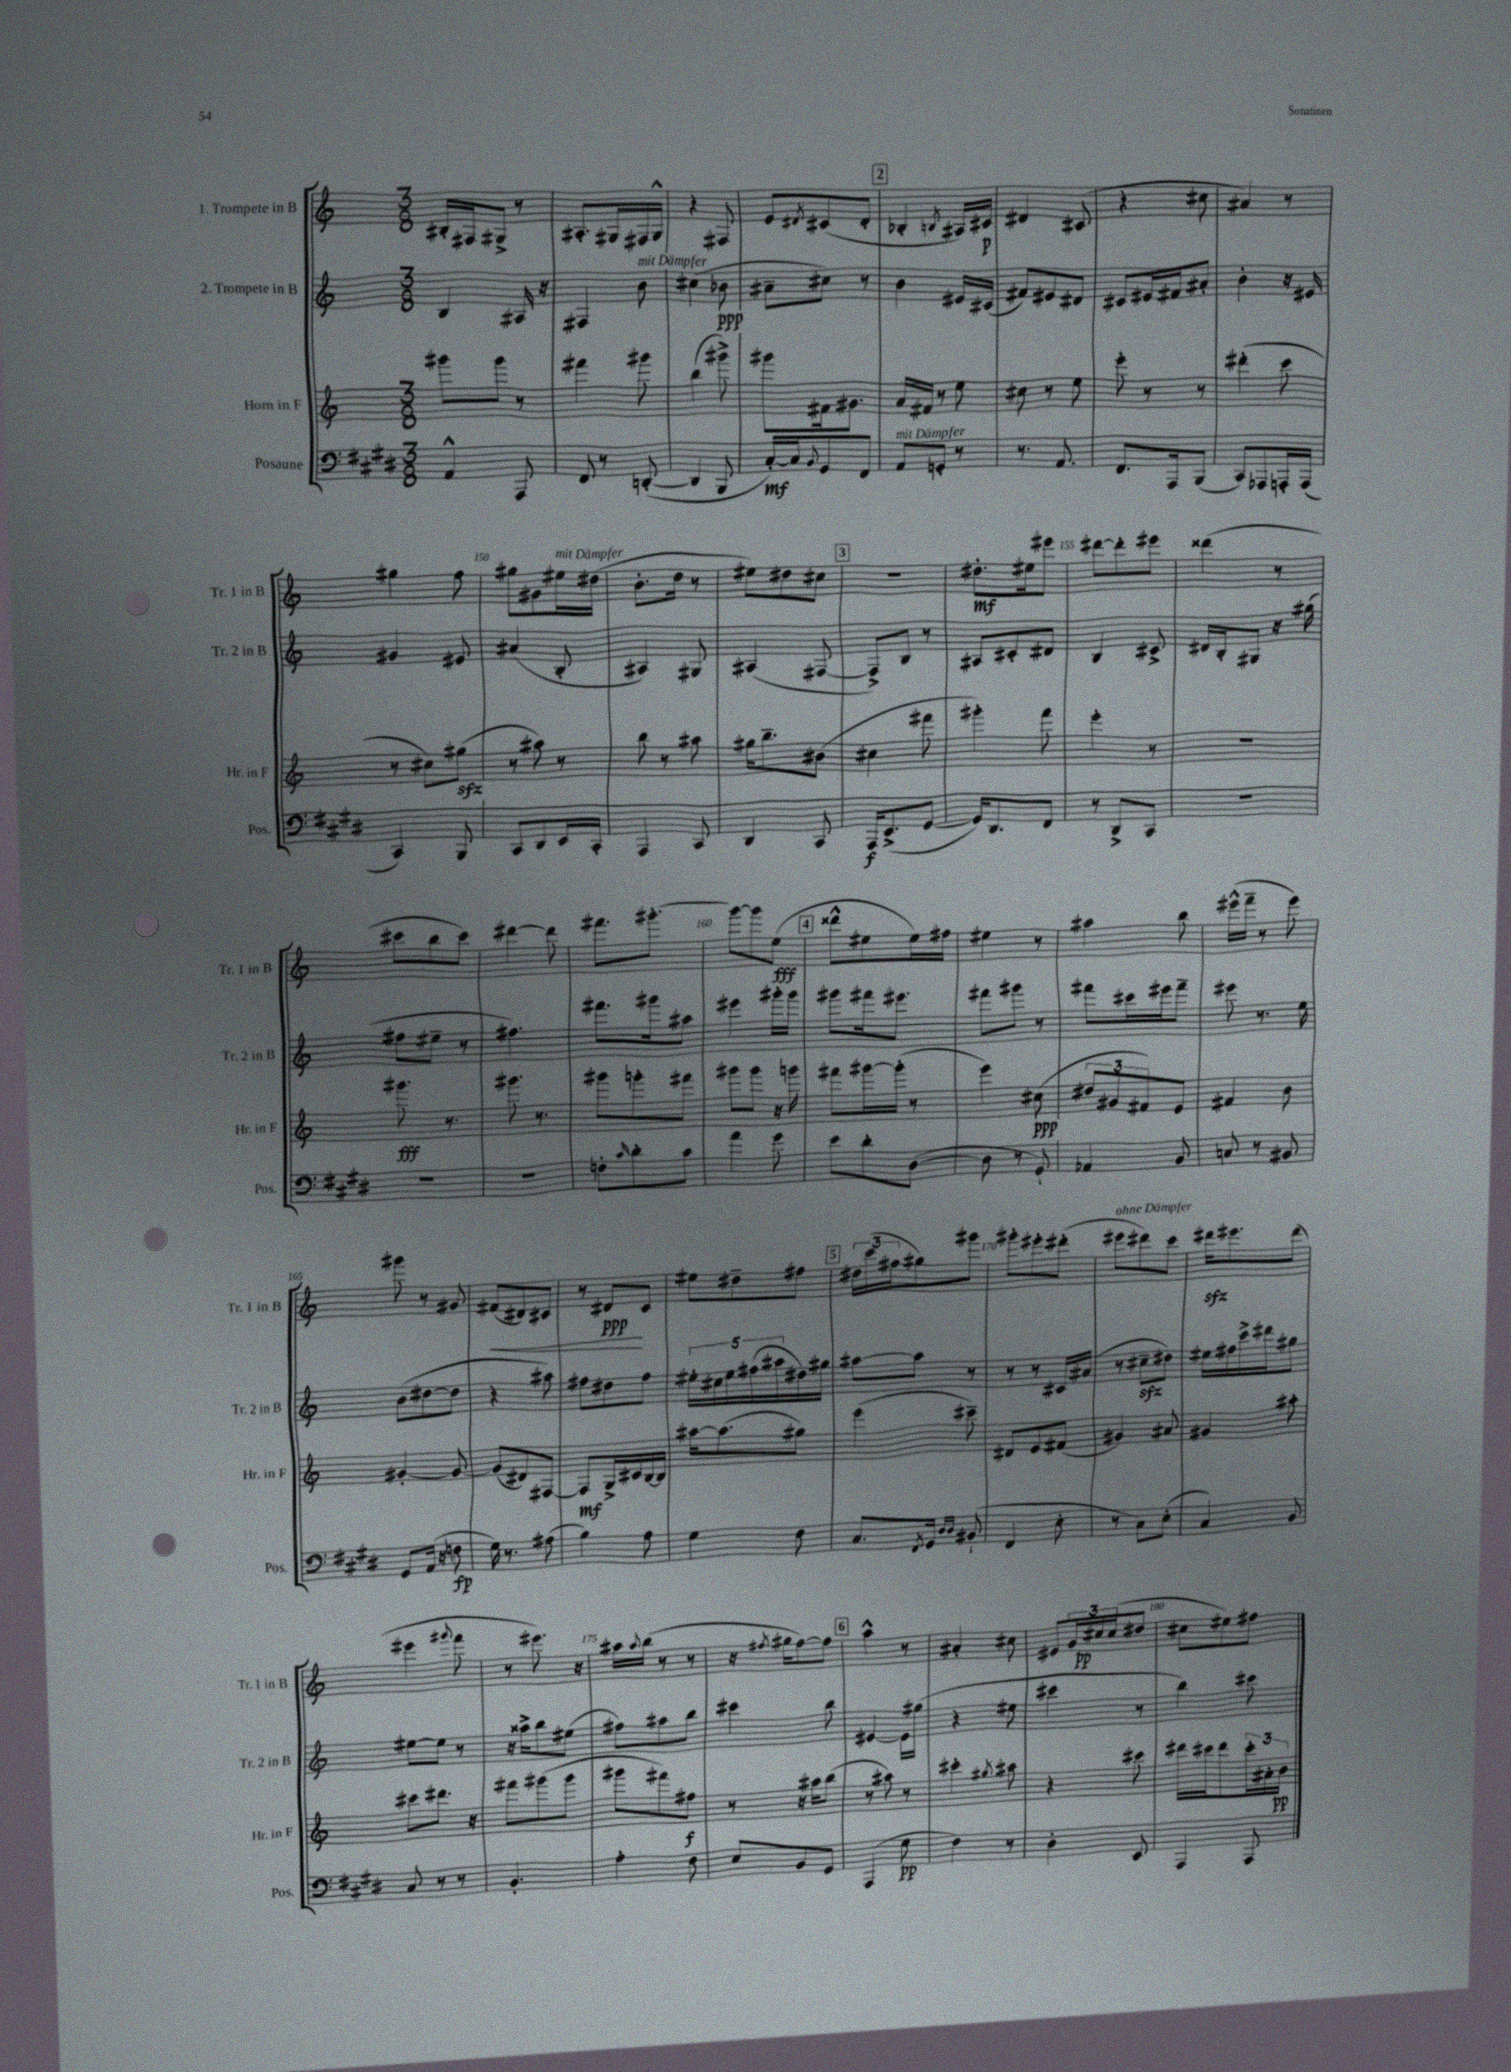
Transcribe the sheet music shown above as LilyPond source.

<<
\new StaffGroup <<
\new Staff = "s0" \with { instrumentName = "1. Trompete in B" shortInstrumentName = "Tr. 1 in B" } {
    \clef treble \key c \major \numericTimeSignature \time 3/8
    bis16-. fis16 gis8-> r8 |
    ais8.-. gis16 fis16 gis16-^ |
    r4 fis8 |
    e'8 \acciaccatura { dis'8 } cis'8( dis'8-. |
    \mark \markup { \box "2" } bes4-. \acciaccatura { b8 } ais16) cis'16\p |
    dis'4 cis'8( |
    r4 cis''8 |
    ais'4) r8 |
    gis''4 f''8 |
    gis''8 gis'8 eis''16^\markup { \italic "mit Dämpfer" } dis''16( |
    b'8.-. d''16 r8 |
    eis''8) dis''8 cis''8 |
    \mark \markup { \box "3" } R4. |
    dis''8.-.\mf eis''16 eis'''8 |
    dis'''8~ dis'''8-. eis'''8 |
    disis'''4( r8 |
    cis'''8 b''8 cis'''8) |
    dis'''4~ dis'''8 |
    fis'''8. gis'''8.~-. |
    gis'''8~ gis'''8 e''8\fff( |
    \mark \markup { \box "4" } disis'''8-^ eis''8 eis''16) fis''16 |
    eis''4 r8 |
    ais''4 b''8 |
    eis'''16-^( f'''16-- r8 eis'''8) |
    gis'''8 r8 gis'8 |
    fis'8\<( dis'8) cis'8 |
    r8 dis'8\ppp\! c'8 |
    eis''8 dis''8-- fis''8 |
    \mark \markup { \box "5" } \tuplet 3/2 { dis''16 c'''16( fis''16 } gis''8) gis'''8 |
    gis'''8-. eis'''8-. dis'''8-.( |
    eis'''8^\markup { \italic "ohne Dämpfer" } dis'''8) c'''8 |
    dis'''16\sfz eis'''8. dis'''8( |
    eis'''4 \appoggiatura { gis'''8 } f'''8 |
    r8 eis'''8.) r16 |
    ais''16 \appoggiatura { ais''8 } b''16( r8 r8 |
    r16 \acciaccatura { fis''8 } gis''16 fis''8~) fis''8 |
    \mark \markup { \box "6" } a''4-^ r8 |
    ais'4-. cis''8 |
    eis'8 \tuplet 3/2 { g'16 cis''16\pp cis''16( } dis''8 |
    cis''8 eis''8) fis''8 \bar "|." |
}
\new Staff = "s1" \with { instrumentName = "2. Trompete in B" shortInstrumentName = "Tr. 2 in B" } {
    \clef treble \key c \major \numericTimeSignature \time 3/8
    b4 ais16 r16 |
    fis4 b'8^\markup { \italic "mit Dämpfer" } |
    cis''4( bes'8\ppp |
    ais'8-- cis''8) r8 |
    \mark \markup { \box "2" } b'4 eis'16 cis'16( |
    fis'8) eis'8 dis'8 |
    cis'8 eis'16 fis'16 ais'8-. |
    b'4-. r16 eis'16 |
    gis'4 eis'8 |
    ais'4( b8-. |
    ais4) gis8 |
    ais4( fis8~ |
    \mark \markup { \box "3" } fis8->) b8 r8 |
    ais8 cis'8-. dis'8 |
    b4 cis'8-> |
    dis'16 b16-. gis8 r16 gis''16( |
    fis''8 eis''8-- r8 |
    fis''4.) |
    fis'''8. gis'''16 ais''8 |
    eis'''4 gis'''16-. gis'''16 |
    \mark \markup { \box "4" } gis'''8 fis'''16 eis'''8. |
    fis'''8 gis'''8 r8 |
    fis'''8 cis'''16 eis'''16 fis'''8-- |
    eis'''8 r8. e''16 |
    b'8( dis''8~ dis''8 |
    r4 ais''8) |
    fis''8 dis''8 fis''8 |
    \tuplet 5/4 { eis''16-. cis''16 eis''16 fis''16( ais''16 } dis''16) gis''16 |
    \mark \markup { \box "5" } ais''8~ ais''8 r8 |
    r8 r8 cis'16 ais'16( |
    r8 cis''8--\sfz dis''8) |
    eis''16 fis''16 c'''16-> dis'''16 gis''8 |
    eis''8~ eis''8 r8 |
    r16 aisis''16-> b''8 eis''8( |
    fis''8) ais''8 b''8 |
    cis'''4 b''8 |
    \mark \markup { \box "6" } eis'4~ eis'16 gis''16( |
    r4 eis''8 |
    cis'''4 r8 |
    b''4) cis'''8 \bar "|." |
}
\new Staff = "s2" \with { instrumentName = "Horn in F" shortInstrumentName = "Hr. in F" } {
    \clef treble \key c \major \numericTimeSignature \time 3/8
    gis'''8 gis'''8 r8 |
    fis'''4 gis'''8 |
    b''4( gis'''8->) |
    gis'''8 fis'16 gis'8. |
    \mark \markup { \box "2" } a'16 fis'16 r8 e''8 |
    cis''8 r8 e''8 |
    e'''8-. r8 r8 |
    dis'''4-.( c'''8 |
    r8 cis''8) gis''8\sfz( |
    r8 ais''8) r8 |
    b''8 r8 ais''8 |
    gis''16 b''8.-- bis'8( |
    \mark \markup { \box "3" } cis''4 fis'''8 |
    gis'''4-.) f'''8 |
    e'''4-. r8 |
    R4. |
    gis'''8.\fff r8. |
    gis'''8. r8. |
    gis'''8 g'''8-. fis'''8 |
    gis'''8 gis'''8 r16 g'''16 |
    \mark \markup { \box "4" } fis'''8 gis'''16~ gis'''16-.( r8 |
    e'''4) cis''8\ppp( |
    \tuplet 3/2 { dis''8 gis'8 fis'8) } e'8 |
    fis'4 b'8 |
    gis'4~-. gis'8~ |
    gis'8( dis'8) fis8~ |
    fis8\mf g16-> cis'16 b16~ b16 |
    ais''16~ ais''8.( gis''8) |
    \mark \markup { \box "5" } e'''4( cis'''8--) |
    dis'8 e'8 fis'8( |
    gis'4) ais'8 |
    gis'4 ais''8-. |
    cis'''8 dis'''8. r16 |
    fis'''8 gis'''8( gis'''8 |
    gis'''8 fis'''8) fis''8\f |
    r8 r16 ais''16 b''8( |
    \mark \markup { \box "6" } r8 ais''8) r8 |
    cis'''4-. \acciaccatura { gis''8 } ais''8 |
    r4 cis'''8 |
    dis'''16 cis'''16 dis'''8 \tuplet 3/2 { cis'''16-. ais'16-. b'16\pp } \bar "|." |
}
\new Staff = "s3" \with { instrumentName = "Posaune" shortInstrumentName = "Pos." } {
    \clef bass \key e \major \numericTimeSignature \time 3/8
    a,4-^ a,,8 |
    fis,8 r8 d,8~-.( |
    d,4 b,,8 |
    cis16~-.\mf) cis16 \appoggiatura { b,8 } gis,8 fis,8 |
    \mark \markup { \box "2" } a,8^\markup { \italic "mit Dämpfer" } g,8-. r8 |
    r8. a,8. |
    fis,8. a,,16 b,,8( |
    cis,8) aes,,8 a,,16-. a,,16( |
    cis,4) b,,8 |
    cis,8 dis,8 e,16 cis,16-. |
    a,,4 cis,8 |
    dis,4 cis,8 |
    \mark \markup { \box "3" } a,,16\f e,8.->( gis,8~ |
    gis,16) dis,8. fis,8 |
    r8 dis,8-> cis,8 |
    R4. |
    R4. |
    R4. |
    f8-. \grace { cis'16 } dis'8-. cis'8 |
    a'4 gis'8 |
    \mark \markup { \box "4" } e'8 dis'8-. dis8~( |
    dis8 r8 gis,8-!) |
    aes,4 b,8 |
    c8 r8 bis,8 |
    gis,8 a,16( r16 f8\fp |
    gis16) r8. ais8( |
    b4) a8 |
    gis4 fis8 |
    \mark \markup { \box "5" } cis8. \acciaccatura { fis,8 } gis,16 \grace { dis16 dis16 } bis,8-!( |
    fis,4 e8-. |
    r8 cis8) e8-.( |
    cis4) b,8 |
    cis8 r8 r8 |
    b,4.-. |
    a4-. fis8 |
    e8 b,8 gis,8 |
    \mark \markup { \box "6" } a,,4( gis8\pp |
    fis4) r8 |
    dis4-. e,8 |
    a,,4 a,,8 \bar "|." |
}
>>
>>
\layout { \context { \Score currentBarNumber = #141 \override BarNumber.break-visibility = ##(#f #t #t) barNumberVisibility = #(every-nth-bar-number-visible 5) } }
